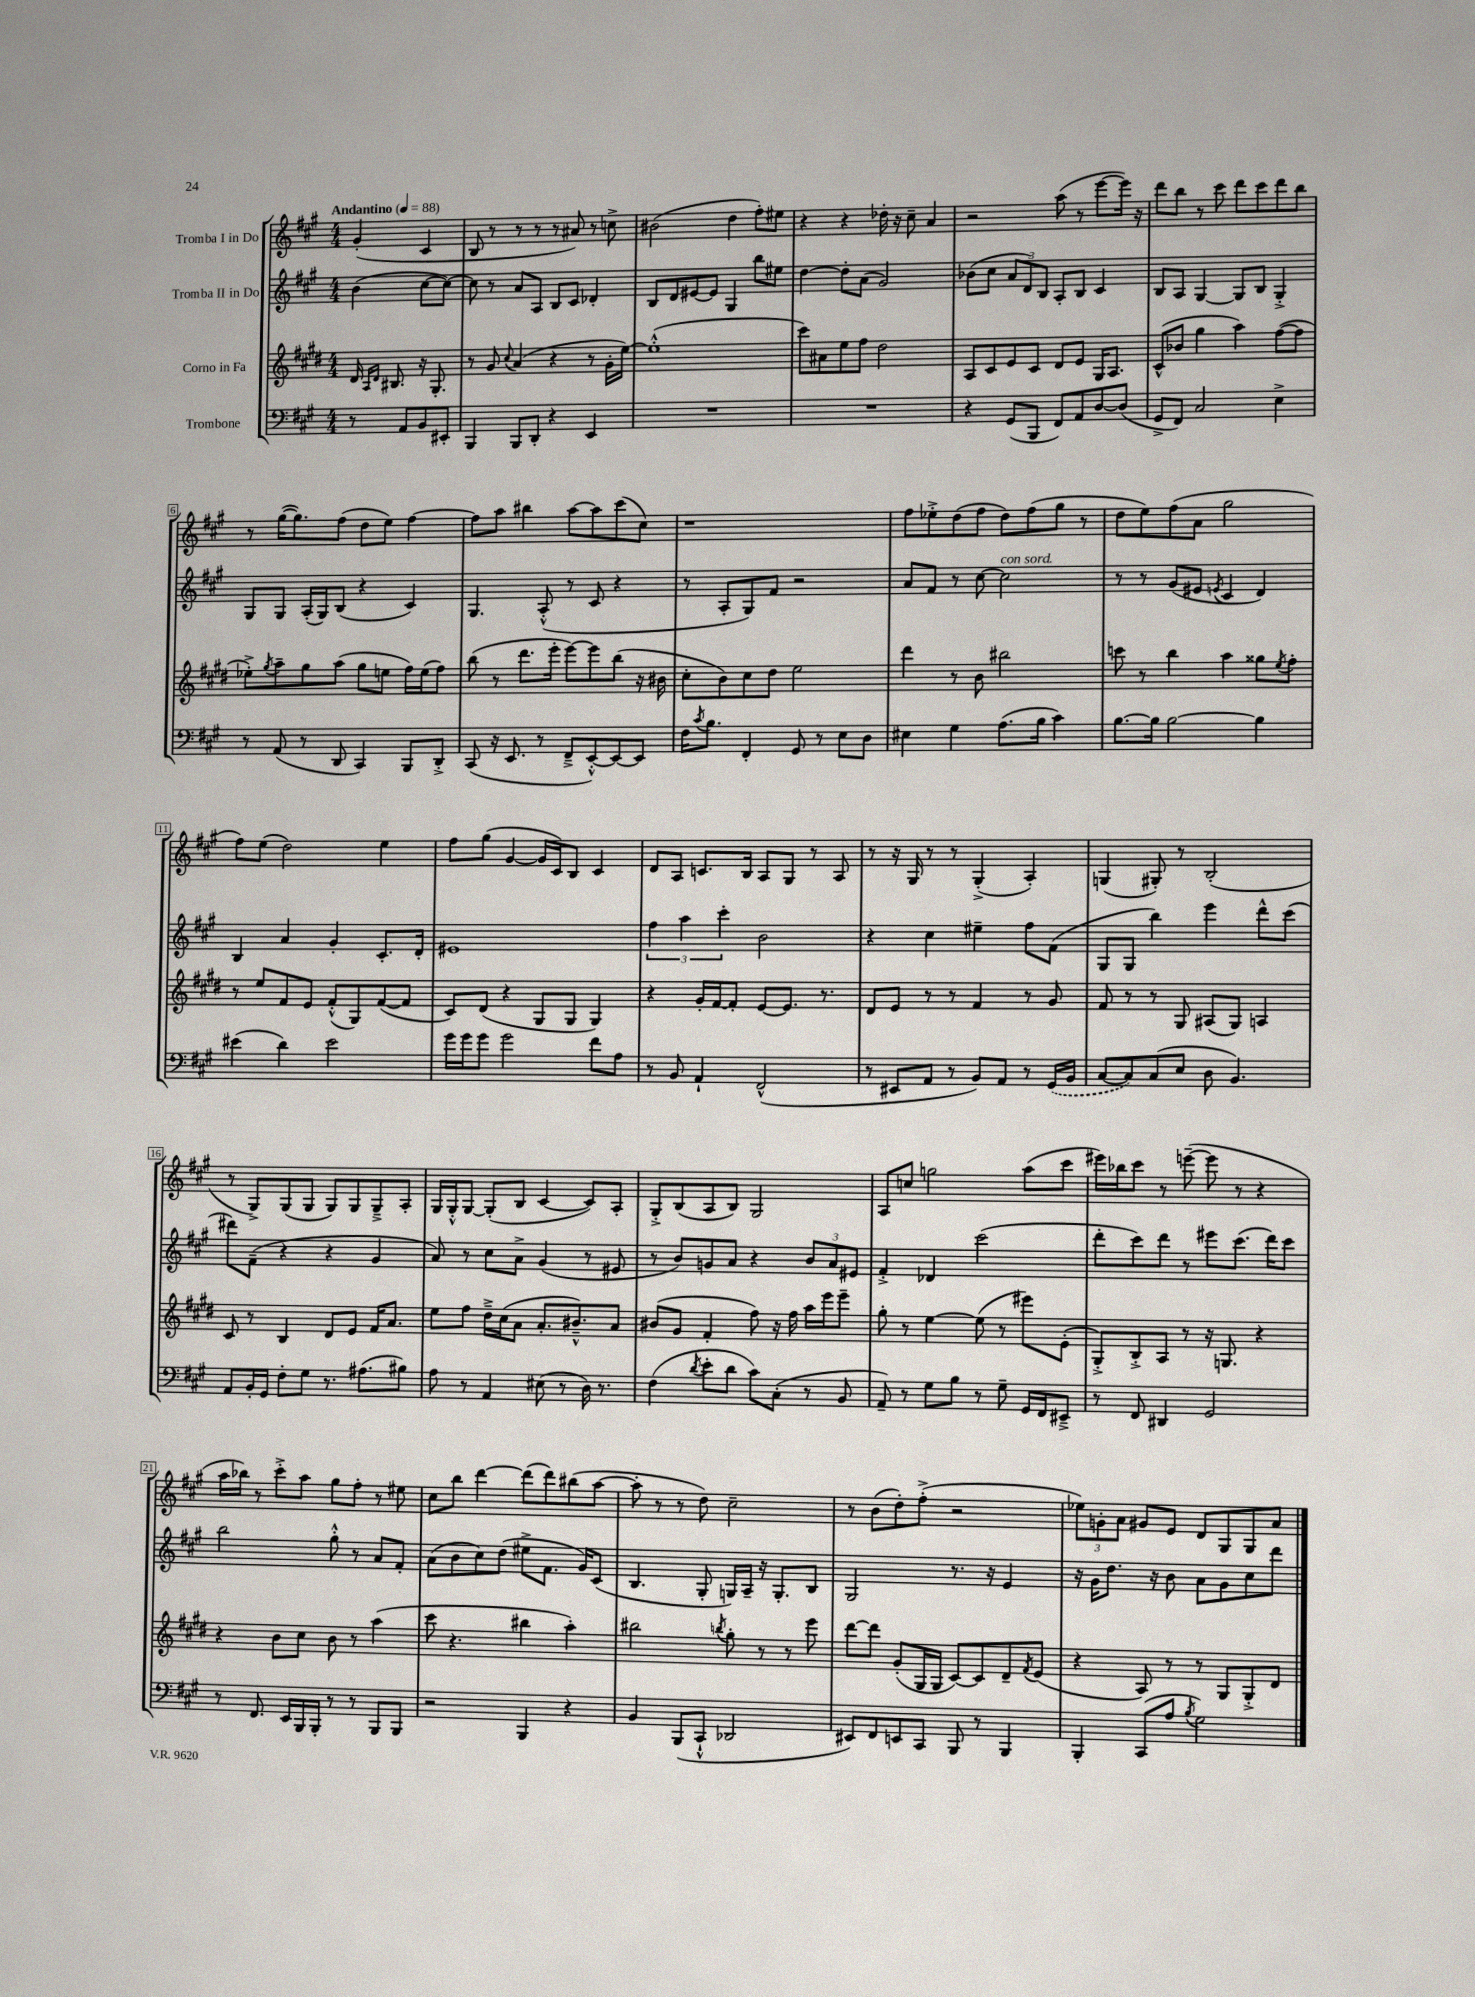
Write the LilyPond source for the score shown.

<<
\new StaffGroup <<
\new Staff = "s0" \with { instrumentName = "Tromba I in Do" } {
    \clef treble \key a \major \numericTimeSignature \time 4/4 \partial 2 \tempo "Andantino" 4 = 88
    gis'4-.( cis'4 |
    b8 r8 r8 r8 r8 ais'8) r8 c''8-> |
    bis'2( d''4 fis''8-.) eis''8 |
    r4 r4 des''16-. r16 cis''8-- a'4 |
    r2 a''8( r8 e'''8~ e'''16) r16 |
    d'''8 b''8 r8 cis'''8 d'''8 cis'''8 d'''8 b''8 |
    r8 gis''16~( gis''8.) fis''8( d''8 e''8) fis''4~ |
    fis''8 a''8 bis''4 a''8~ a''8 cis'''8( cis''8) |
    r1 |
    fis''8 ees''8-.-> d''8( fis''8 d''8) fis''8( gis''8 r8 |
    d''8 e''8) fis''8( a'8 gis''2 |
    fis''8) e''8( d''2) e''4 |
    fis''8 gis''8( gis'4~ gis'16 cis'16) b8 cis'4 |
    d'8 a8 c'8. b16 a8 gis8 r8 a8 |
    r8 r16 gis16 r8 r8 gis4-.->( a4-.) |
    g4( gis8-.) r8 b2-.( |
    r8 gis8->) gis8( gis8 gis8) gis8 gis8---> a8-. |
    gis16 gis16-.-^ gis8~ gis8-.( b8 cis'4~ cis'8) a8-. |
    gis8-.-> b8( a8 b8) gis2 |
    a8 c''8 g''2 a''8( cis'''8 |
    eis'''16) bes''16 cis'''8 r8 e'''8~--( e'''8 r8 r4 |
    a''16 bes''16) r8 cis'''8-.-> a''8 gis''8 fis''8-. r8 eis''8 |
    cis''8 b''8 d'''4~ d'''8( d'''8) bis''8( a''8~ |
    a''8-. r8 r8 d''8) cis''2-- |
    r8 b'8( d''8-.) fis''8-.->( r2 |
    \tuplet 3/2 { ees''8) g'8-. a'8 } gis'8 e'8 d'8 gis8 gis8 a'8 \bar "|." |
}
\new Staff = "s1" \with { instrumentName = "Tromba II in Do" } {
    \clef treble \key a \major \numericTimeSignature \time 4/4 \partial 2
    b'4( cis''8~ cis''8~) |
    cis''8 r8 a'8 a8 b8 cis'8 des'4-. |
    b8 d'8 eis'8~ eis'8 gis4 b''8 eis''8 |
    d''4~ d''8-. a'8( gis'2) |
    bes'8( cis''8 \tuplet 3/2 { a'8 d'8) b8 } a8-. b8 cis'4 |
    b8 a8 gis4~ gis8 b8 gis4-.-> |
    gis8 gis8 a16-.( gis16) b8( r4 cis'4) |
    gis4. a8-.-^( r8 cis'8 r4 |
    r8 a8-. gis8) fis'8 r2 |
    a'8 fis'8 r8 cis''8~ cis''2^\markup { \italic "con sord." } |
    r8 r8 gis'8( eis'8 \acciaccatura { e'8 } cis'4 d'4) |
    b4 a'4 gis'4-. cis'8.-. d'16-. |
    eis'1 |
    \tuplet 3/2 { fis''4 a''4 cis'''4-. } b'2 |
    r4 cis''4 eis''4-- fis''8 fis'8( |
    gis8 gis8 b''4) e'''4 d'''8-^ cis'''8( |
    dis'''8) fis'8--( r4 r4 gis'4 |
    a'8) r8 cis''8 a'8-> gis'4( r8 eis'8 |
    r8 b'8) g'8 a'8 r4 \tuplet 3/2 { b'8 a'8 eis'8 } |
    fis'4-.-> des'4 cis'''2( |
    d'''8-. cis'''8) d'''8 r8 eis'''8 cis'''8.( d'''16) cis'''8 |
    b''2 gis''8-.-^ r8 a'8 fis'8-. |
    a'8( b'8 cis''8) d''8( eis''8-> fis'8. gis'16) cis'8( |
    b4. gis8-. g16) a16-- r16 g8.-. b8 |
    gis2 r8. r16 e'4 |
    r16 gis'16 d''8. r16 b'8 a'8 gis'8 cis''8 d'''8 \bar "|." |
}
\new Staff = "s2" \with { instrumentName = "Corno in Fa" } {
    \clef treble \key e \major \numericTimeSignature \time 4/4 \partial 2
    dis'16 \grace { a16 dis'16 } bis8. r16 gis8.-. |
    r8 gis'8 \appoggiatura { cis''8 } a'4( r4 r8 gis'16-. e''16~) |
    e''1-.-^( |
    cis'''8) ais'8 e''8 fis''8 dis''2 |
    a8 cis'8 e'8 cis'8 dis'8 e'8 gis16 a8. |
    cis'8-^( bes'8 gis''4 a''4) fis''8~( fis''8 |
    ees''8-.->) \acciaccatura { gis''8 } a''8-- gis''8 a''8( gis''8 e''8 fis''16) e''16( fis''8) |
    b''8( r8 dis'''8. e'''16-. e'''8~) e'''8 b''8( r16 bis'16 |
    cis''8-. b'8) cis''8 dis''8 e''2 |
    dis'''4 r8 b'8 bis''2 |
    c'''8 r8 b''4 a''4 gisis''8 \acciaccatura { e''8 } fis''8-. |
    r8 e''8 fis'8 e'8 fis'8-.-^( gis8) fis'8~( fis'8 |
    cis'8) dis'8( r4 gis8 gis8 gis4) |
    r4 gis'16-. fis'16~ fis'8-. e'8~ e'8. r8. |
    dis'8 e'8 r8 r8 fis'4 r8 gis'8 |
    fis'8 r8 r8 gis8 ais8( gis8) a4 |
    cis'8 r8 b4 dis'8 e'8 fis'16 a'8. |
    e''8 fis''8 dis''16---> cis''16( a'8 a'8.-. bis'8.---^) a'8 |
    bis'8( gis'8 fis'4-. fis''8) r16 fis''16 a''16 e'''16 e'''8-- |
    gis''8-. r8 e''4~ e''8( r8 eis'''8) e'8-.( |
    gis8-.->) b8-.-> a8 r8 r16 g8. r4 |
    r4 b'8 cis''8 b'8 r8 a''4( |
    cis'''8 r4. bis''4 a''4-.) |
    bis''2 \acciaccatura { b''8 } gis''8-. r8 r8 e'''8 |
    dis'''8~ dis'''8 gis'8-.( gis16 gis16 cis'8~) cis'8 dis'8-- \acciaccatura { fis'8 } e'8( |
    r4 a8) r8 r8 gis8 gis8-.-> dis'8 \bar "|." |
}
\new Staff = "s3" \with { instrumentName = "Trombone" } {
    \clef bass \key a \major \numericTimeSignature \time 4/4 \partial 2
    r8 a,8 b,8 eis,8-. |
    b,,4 b,,8 d,8-. r4 e,4 |
    R1 |
    R1 |
    r4 gis,8( b,,8 fis,8) a,8 d8~ d8( |
    gis,8-> fis,8) cis2 e4-> |
    r8 a,8( r8 d,8 cis,4) b,,8 d,8-.-> |
    cis,8( r16 e,8. r8 fis,8---> e,8~-.-^) e,8~ e,8 |
    fis16 \acciaccatura { cis'8 } b8. fis,4-. gis,8 r8 e8 d8 |
    eis4 gis4 a8.( b16 cis'4) |
    b8.~ b16 b2~ b4 |
    eis'4( d'4) eis'2 |
    gis'16 gis'16 gis'8 gis'2 fis'8 a8 |
    r8 b,8 a,4-! fis,2-^( |
    r8 eis,8 a,8 r8 b,8) a,8 r8 \once \slurDashed gis,16( b,16 |
    cis8~ cis8) cis8( e8 d8 b,4.) |
    a,8 b,16-. gis,16 fis8-. gis8 r8. ais8.( bis8) |
    a8 r8 a,4 eis8( r8 d16) r8. |
    fis4( \acciaccatura { d'8 } e'8-. d'8 cis'8) cis8-.( r8 b,8 |
    a,8--) r8 gis8 b8 r8 gis8-- gis,16 fis,16 eis,8---> |
    r8 fis,8 dis,4 gis,2 |
    r8 fis,8. e,16 b,,16 b,,16-. r8 r8 b,,8 b,,8 |
    r2 b,,4 r4 |
    b,4 b,,8( cis,8-!-^ des,2 |
    eis,8) fis,8 e,8 cis,8 b,,8 r8 b,,4 |
    b,,4-. cis,8( a8 \acciaccatura { b8 } gis2) \bar "|." |
}
>>
>>
\layout { \context { \Score \override BarNumber.stencil = #(make-stencil-boxer 0.1 0.3 ly:text-interface::print) } }
